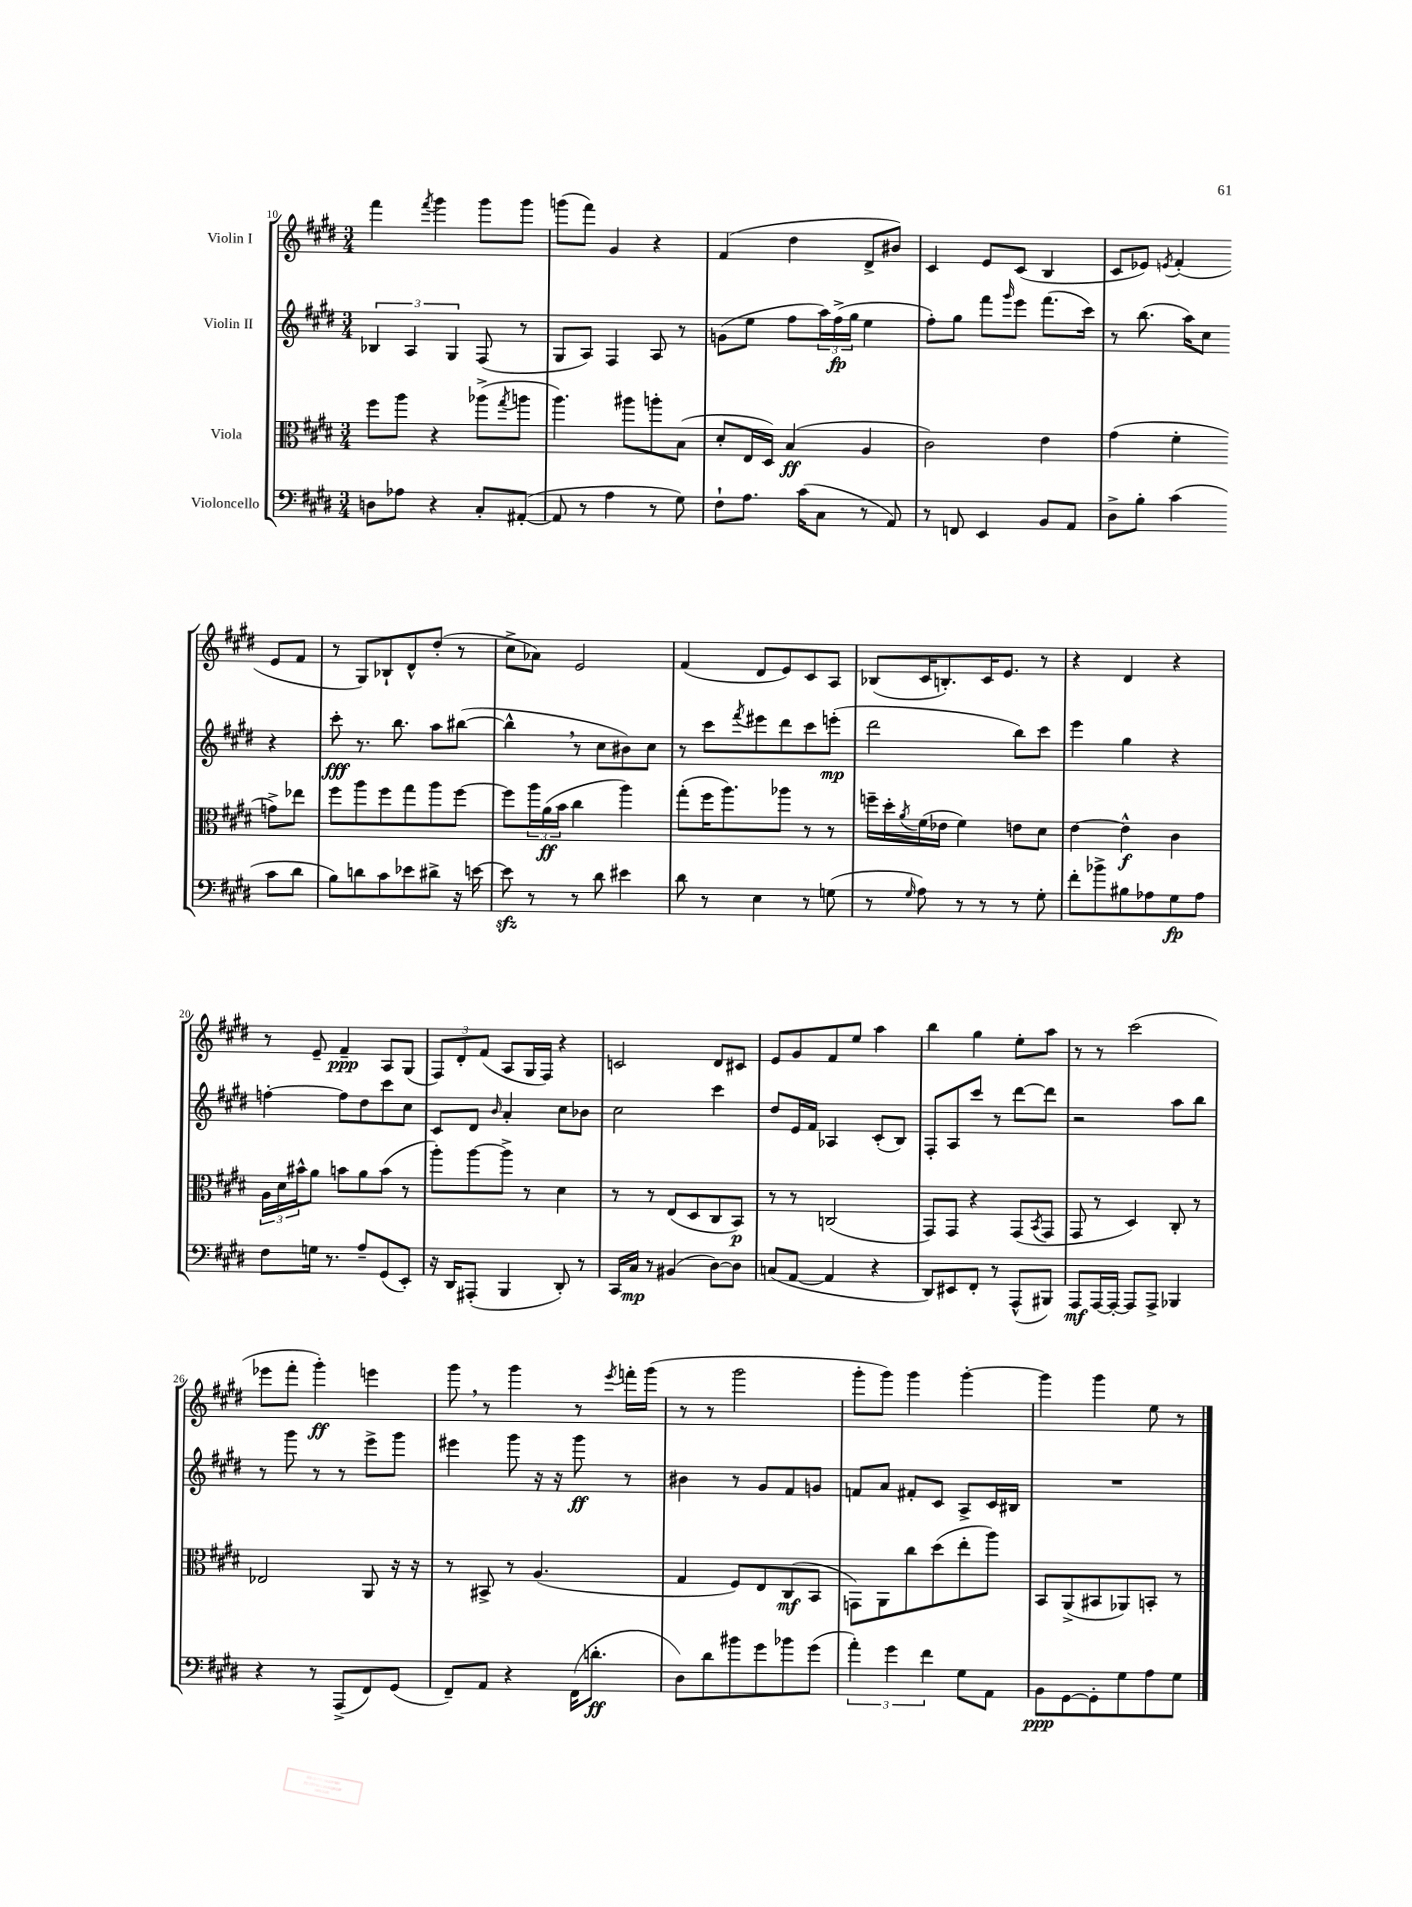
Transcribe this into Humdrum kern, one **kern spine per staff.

**kern	**kern	**kern	**kern
*staff4	*staff3	*staff2	*staff1
*clefF4	*clefC3	*clefG2	*clefG2
*k[f#c#g#d#]	*k[f#c#g#d#]	*k[f#c#g#d#]	*k[f#c#g#d#]
*M3/4	*M3/4	*M3/4	*M3/4
8D\L	8ff#\L	6B-/	4fff#\
8A-\J	8aa\J	.	.
.	.	6A/	.
.	.	.	8qfff#/
4r	4r	.	4ggg#\
.	.	6G#/	.
8C#'/L	(8aa-^\L	(8F#/	8ggg#\L
.	8qgg#/	.	.
([8AA#'/J	8aa\J	8r	8ggg#\J
=	=	=	=
8AA#/]	4.aa\)	8G#/L	(8ggg\L
8r	.	8A/J)	8fff#\J)
4A\	.	4F#/	4g#/
.	8aa#\L	.	.
8r	8aa'\	8A/	4r
8G#\)	(8B\J	8r	.
=	=	=	=
8F#`\L	8d#'/L	(8g\L	(4f#/
8.A\J	16E/L	8ee\J	.
.	16D#/JJ)	.	.
.	(4B/	8ff#\L	4dd#\
(16c#\LK	.	.	.
8C#\J	.	24aa\L)	.
.	.	(24ff#^\	.
.	.	24gg#\JJ	.
8r	4A/	4ee\	8d#^/L
8AA/)	.	.	8b#/J)
=	=	=	=
8r	2c#\)	8ff#'\L)	4c#/
8FF/	.	8gg#\J	.
4EE/	.	8fff#\L	8e/L
.	.	16qqggg#/	.
.	.	8eee\J	(8c#/J
8BB/L	4e\	(8.fff#\L	4B/
8AA/J	.	.	.
.	.	16ccc#\Jk)	.
=	=	=	=
8D#^\L	(4g#\	8r	8c#/L
8B'\J	.	(8.bb\	8e-/J)
.	.	.	8qe/
(4c#\	4f#'\	.	(4f#'/
.	.	16aa\LK)	.
.	.	8cc#\J	.
8c#\L	8g^\L)	4r	8e/L
8d#\J	8ee-\J	.	8f#/J
=	=	=	=
8B\L)	8ff#\L	8ccc#'\	8r
8d\	8aa\	8.r	8G#/L)
8c#\	8ff#\	.	8B-`/
.	.	8.bb\	.
8e-\	8gg#\	.	8d#^^/
8d#^\J	8aa\	8aa\L	(8dd#'/J
16r	[8ff#\J	([8bb#\J	8r
[16e\	.	.	.
=	=	=	=
8e\]	8ff#\]L	4bb#^^\]	8cc#^\L
8r	24aa\L	.	8a-\J)
.	(24a\	.	.
.	24b\JJ	.	.
8r	4cc#\	8r	2e/
8d#\	.	8cc#\L	.
4e#\	4aa\)	8b#\)	.
.	.	8cc#\J	.
=	=	=	=
8d#\	(8gg#'\L	8r	(4f#/
8r	16ff#\K	8ccc#\L	.
.	8.aa\)	.	.
.	.	8qfff#/	.
4E\	.	8eee#\	8d#/L
.	8aa-\J	8ddd#\	8e/)
8r	8r	8ccc#\	8c#/
(8G\	8r	(8eee'\J	8A/J
=	=	=	=
8r	16ff~\LL	2ddd#\	(8B-/L
.	16dd#'\	.	.
16qqG#/	8qa/	.	.
8A\)	(16f#\	.	16c#/K
.	16e-\JJ	.	8.B'/)
8r	4f#\)	.	.
8r	.	.	16c#/K
.	.	.	8.e/J
8r	8e\L	8bb\L)	.
8G#'\	8d#\J	8ccc#\J	8r
=	=	=	=
8f#'\L	[4e\	4eee\	4r
8b-^\	.	.	.
8B#\	4e^^\]	4gg#\	4d#/
8A-\	.	.	.
8G#\	4c#\	4r	4r
8A-\J	.	.	.
=	=	=	=
8F#\L	24A\LL	[4ff'\	8r
.	24d#\	.	.
.	24b#^^\J	.	.
16G\Jk	8a\J	.	8e~/
8.r	.	.	.
.	8b\L	8ff\]L	4f#~/
8A~/L	8a\	8dd#\	.
(8GG#/	(8b\J	8ccc#\	8A/L
8EE'/J)	8r	8cc#\J	(8G#/J
=	=	=	=
16r	8aa'\L)	8c#/L	12F#/L)
16DD#/LK	.	.	.
.	.	.	12d#'/
(8AAA#'/J	[8aa\	8d#/J	.
.	.	.	(12f#/J
.	.	16qqb/	.
4BBB/	8aa^\]J	4a'/	8A/L
.	8r	.	16G#/L
.	.	.	16F#/JJ)
8DD#'/)	4d#\	8cc#\L	4r
8r	.	8b-\J	.
=	=	=	=
16CC#/LL	8r	2cc#\	2c/
16C#/JJ	.	.	.
8r	8r	.	.
(4BB#/	(8E/L	.	.
.	8D#/	.	.
[8D#\L)	8C#/	4ccc#\	8d#/L
8D#\]J	8BB/J)	.	8c#/J
=	=	=	=
(8C/L	8r	8dd#/L	8e/L
[8AA/J	8r	16e/L	8g#/
.	.	16f#/JJ	.
4AA/]	(2C/	4A-/	8f#/
.	.	.	8ee/J
4r	.	(8c#'/L	4aa\
.	.	8B/J)	.
=	=	=	=
8DD#/L)	8GG#/L)	8F#'/L	4bb\
8EE#/	8GG#/J	8A/	.
8FF#'/J	4r	8ccc#/J	4gg#\
8r	.	8r	.
(8AAA^^/L	(8GG#/L	[8ddd#\L	8ee'\L
.	8qBB/	.	.
8BBB#/J)	8GG#/J	8ddd#\]J	8aa\J
=	=	=	=
8AAA/L	8GG#/	2r	8r
[16AAA/L	8r	.	8r
16AAA'/_JJ	.	.	.
8AAA/]L	4D#/)	.	(2ccc#\
8AAA^/J	.	.	.
4BBB-/	8C#'/	8aa\L	.
.	8r	8bb\J	.
=	=	=	=
4r	2E-/	8r	8eee-\L
.	.	8ggg#\	8fff#'\J
8r	.	8r	4ggg#'\)
(8AAA^/L	.	8r	.
8FF#/)	8AA/	8eee^\L	4eee\
(8GG#/J	16r	8ggg#\J	.
.	16r	.	.
=	=	=	=
8FF#~/L)	8r	4eee#\	8ggg#\
8AA/J	8BB#^/	.	8r
4r	8r	8ggg#\	4ggg#\
.	(4.A/	16r	.
.	.	16r	.
(16FF#\LK	.	8ggg#\	8r
8.d'\J	.	.	.
.	.	.	8qeee/
.	.	8r	16fff'\LL
.	.	.	(16ggg#\JJ
=	=	=	=
8D#\L)	4G#/	4b#\	8r
8d#\	.	.	8r
8b#\	8F#/L)	8r	2ggg#\
8g#\	8E/	8g#/L	.
8b-\	(8C#/	8f#/	.
(8g#\J	8BB/J	8g/J	.
=	=	=	=
6a'\)	8GG\L)	8f/L	8ggg#'\L
.	8AA\	8a/J	8ggg#\J)
6g#\	.	.	.
.	8cc#\	8f#'/L	4ggg#\
6f#\	.	.	.
.	(8dd#\	8c#/J	.
8G#\L	8ee'\	8A^/L	[4ggg#'\
8AA\J	8aa\J)	16c#/L	.
.	.	16B#/JJ	.
=	=	=	=
8BB\L	8BB/L	2.r	4ggg#\]
[8GG#\	(8AA^/	.	.
8GG#'\]	8BB#/	.	4ggg#\
8G#\	8AA-/)	.	.
8A\	8BB'/J	.	8ee\
8G#\J	8r	.	8r
==	==	==	==
*-	*-	*-	*-
